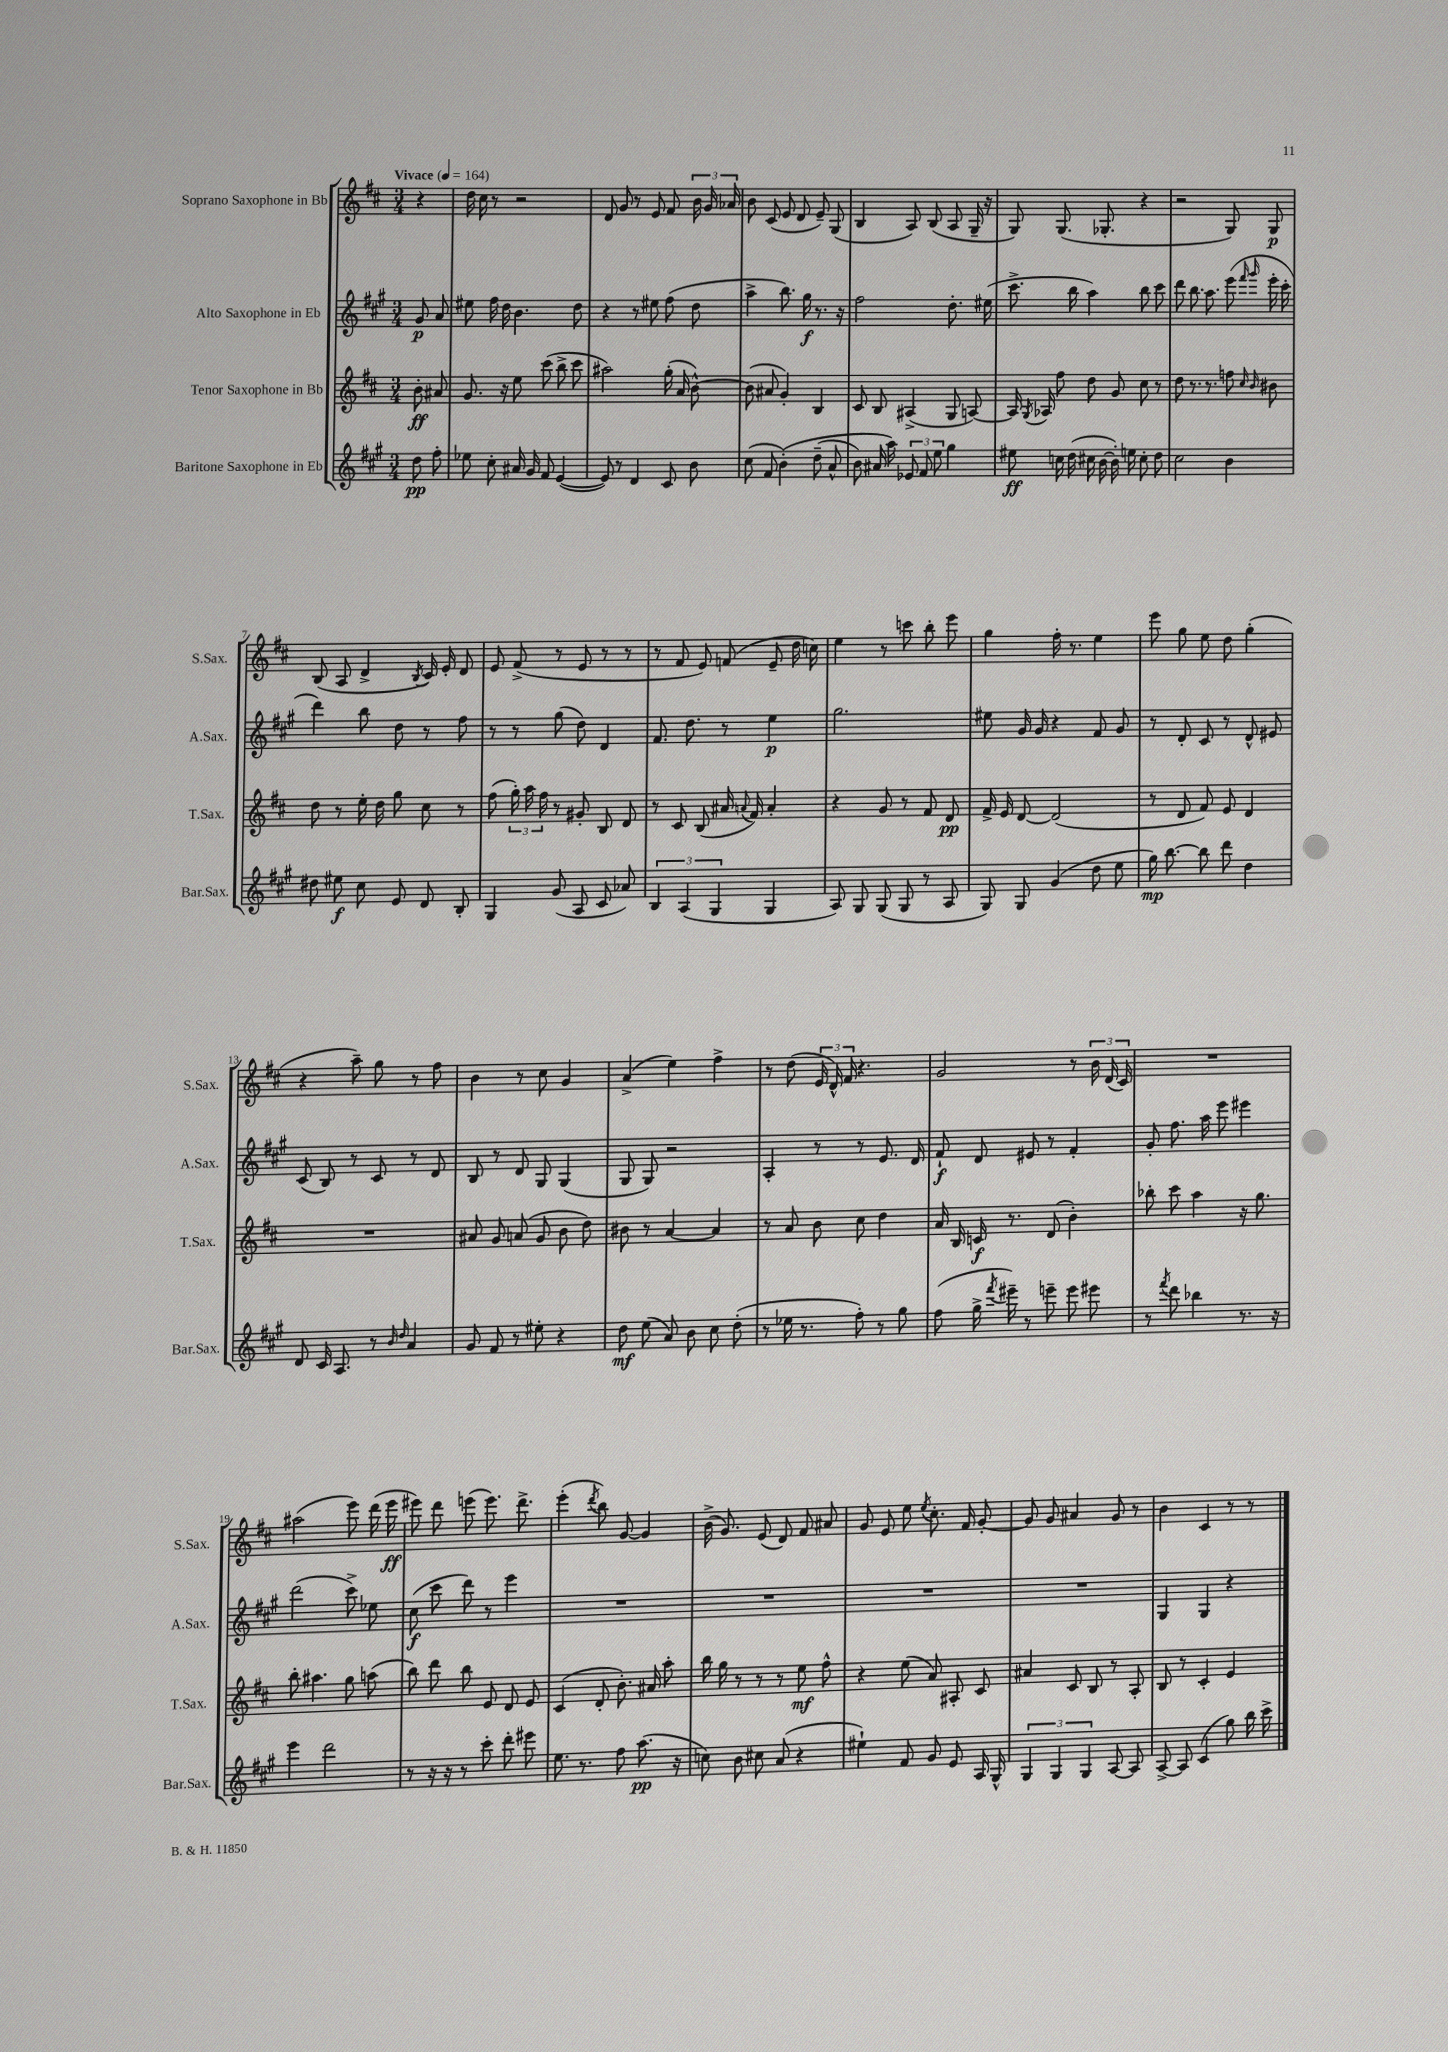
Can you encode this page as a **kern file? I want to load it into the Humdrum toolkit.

**kern	**kern	**kern	**kern
*staff4	*staff3	*staff2	*staff1
*clefG2	*clefG2	*clefG2	*clefG2
*k[f#c#g#]	*k[f#c#]	*k[f#c#g#]	*k[f#c#]
*M3/4	*M3/4	*M3/4	*M3/4
*MM164	*MM164	*MM164	*MM164
8dd	8b'	8g#	4r
8ff#'	8a#	8a	.
=	=	=	=
8ee-	8.g	8ee#	16dd
.	.	.	16cc#
8cc#'	.	16ff#	8r
.	16r	16dd	.
16a#	8ee	4.b	2r
16g#	.	.	.
8f#	(8ccc#	.	.
([4e	8bb^	.	.
.	8ccc#	8dd	.
=	=	=	=
8e])	2aa#)	4r	8d
8r	.	.	8g
4d	.	8r	8r
.	.	8ee#	8e
8c#	(16gg'	(8ff#	8f#
.	16a	.	.
8b	[8b^^)	8dd	24b
.	.	.	24g
.	.	.	24a-
=	=	=	=
(8cc#	(8b]	4aa^	8b
8f#	8a#	.	(8c#
&(4b')	4g')	8.bb)	8e
.	.	.	8d
.	.	16gg#	.
(8dd~	4B	8.r	8e~)
8a^^	.	.	(8G
.	.	16r	.
=	=	=	=
8b)	8c#	2ff#	4B
16a#	8B	.	.
16aa&)	.	.	.
12e-	(4A#^	.	8A)
12f#	.	.	.
.	.	.	(8B
12ee	.	.	.
4gg#	8G	8.dd'	8A
.	[8A)	.	16G~
.	.	(16ee#	16r
=	=	=	=
8ee#	16A]	8.ccc#^	8G)
.	8qG	.	.
.	16A-	.	.
16cc	8ff#	.	(8.G
(16dd	.	16bb	.
16cc#	8dd	4aa)	.
[16b	.	.	8.G-'
16b'])	8g	.	.
16ee	.	.	.
8cc#'	8cc#	8bb	4r
8dd	8r	8ccc#	.
=	=	=	=
2cc#	8dd	8ddd	2r
.	8.r	8.bb	.
.	8.r	8.aa	.
4b	8ff	(8eee	8G)
.	16qqcc#	16qqfff#	.
.	16qqb	16qqggg#	.
.	8b#	16eee'	8G
.	.	16ccc#'	.
=	=	=	=
8dd#	8dd	4ddd)	(8B
8ee#	8r	.	8A
8cc#	16ee'	8bb	4d^
.	16dd	.	.
8e	8gg	8dd	.
.	.	.	8qB
8d	8cc#	8r	16c#)
.	.	.	16e'
8B'	8r	8ff#	8d
=	=	=	=
4G#	(8ff#	8r	8e
.	24gg')	8r	(8f#^
.	24aa	.	.
.	24ff#	.	.
(8g#	8r	(8gg#	8r
8A	8g#'	8dd)	8e
8c#	8B	4d	8r
8a-)	8d	.	8r
=	=	=	=
6B	8r	8.f#	8r
.	8c#	.	8f#
(6A	.	.	.
.	.	8.dd	.
.	(8B	.	8e)
6G#	.	.	.
.	16a#	8r	(8f
.	8qqa	.	.
.	16f#)	.	.
4G#	4a'	4ee	8e~
.	.	.	16dd
.	.	.	16cc)
=	=	=	=
8A)	4r	2.gg#	4ee
8G#	.	.	.
(8G#	8g	.	8r
8G#	8r	.	8ccc
8r	8f#	.	8bb'
8A	8d	.	8eee
=	=	=	=
8G#)	16f#^	8ee#	4gg
.	16e	.	.
8G#	[8d	16g#	.
.	.	16g#	.
(4g#	(2d]	4r	16ff#'
.	.	.	8.r
8dd	.	8f#	4ee
8ee	.	8g#	.
=	=	=	=
16gg#)	8r	8r	8eee
[8.bb	.	.	.
.	8d	8d'	8gg
8bb]	8f#)	8c#	8ee
8ddd	8e	8r	8dd
4dd	4d	8d^^	(4gg'
.	.	8e#	.
=	=	=	=
8d	2.r	(8c#	4r
16c#	.	8B)	.
8.A	.	.	.
.	.	8r	8aa~)
8r	.	8c#	8gg
16qqb	.	.	.
16qqdd	.	.	.
4a	.	8r	8r
.	.	8d	8ff#
=	=	=	=
8g#	8a#	8B	4b
8f#	8g	8r	.
8r	(8a	8d	8r
8ee#'	8g	8G#	8cc#
4r	8b	(4G#	4g
.	8dd)	.	.
=	=	=	=
8dd	8b#	8G#	(4a^
(8ee	8r	8G#)	.
8a)	[4a	2r	4ee)
8b	.	.	.
8cc#	4a]	.	4ff#^
(8dd'	.	.	.
=	=	=	=
8r	8r	4A'	8r
16ee-	8a	.	(8dd
8.r	.	.	.
.	8b	8r	24e
.	.	.	24d^^)
.	.	.	24f#
8ff#')	8cc#	8r	4.r
8r	4dd	8.e	.
8gg#	.	.	.
.	.	16d	.
=	=	=	=
(8ff#	16a	8f#`	2g
.	16B	.	.
16gg#^	16c	8d	.
8qfff#	.	.	.
16eee#~)	8.r	.	.
8r	.	8e#	.
8eee~	(8d	8r	.
8eee	4b')	4f#'	8r
8eee#	.	.	24b
.	.	.	(24d
.	.	.	24c#)
=	=	=	=
8r	8bb-'	8g#'	2.r
8qfff#	.	.	.
8ddd	8ccc#	8.ff#	.
4bb-	4aa	.	.
.	.	16aa	.
.	.	8eee	.
8.r	16r	4eee#	.
.	8.gg	.	.
16r	.	.	.
=	=	=	=
4eee	8bb'	(2ddd	(2aa#
.	4.aa#	.	.
2ddd	.	.	.
.	8gg	8ccc#^)	8eee)
.	(8aa	8ee-	(16ddd
.	.	.	16eee
=	=	=	=
8r	8bb)	(8cc#	8eee#)
16r	8ddd	8ccc#	8ddd
16r	.	.	.
8r	8bb	8ddd)	(8eee
8ccc#'	8e	8r	8.eee)
8ddd'	8d	4eee	.
.	.	.	8.ddd^
8eee#	8e	.	.
=	=	=	=
8.ee	(4c#	2.r	(4eee'
8.r	.	.	.
.	.	.	8qddd
.	8d'	.	8bb)
8ff#	8.b')	.	[8g
(8.aa	.	.	4g]
.	16a#	.	.
.	8aa'	.	.
16r	.	.	.
=	=	=	=
8cc)	16bb	2.r	(16b^
.	16gg	.	8.g)
8b	8r	.	.
8cc#	8r	.	(8e
(8a	8r	.	8d)
4r	8ee	.	8f#
.	8ff#^^	.	8a#
=	=	=	=
4ee#`)	4r	2.r	8g
.	.	.	8e
8f#	(8ee	.	8ee
.	.	.	8qee
8g#	8a)	.	8.cc#'
8e	8A#'	.	.
.	.	.	16f#
16A	8c#	.	[8g'
16G#^^	.	.	.
=	=	=	=
6G#	4a#	2.r	8g]
.	.	.	8g
6G#	.	.	.
.	8c#	.	4a#
6G#	.	.	.
.	8B	.	.
[8A	8r	.	8g
8A]	8A'	.	8r
=	=	=	=
[8A^	8B	4G#	4b
8A]	8r	.	.
(4c#	4c#'	4G#	4c#
8gg#)	4e	4r	8r
16bb	.	.	8r
16ccc#^	.	.	.
==	==	==	==
*-	*-	*-	*-
